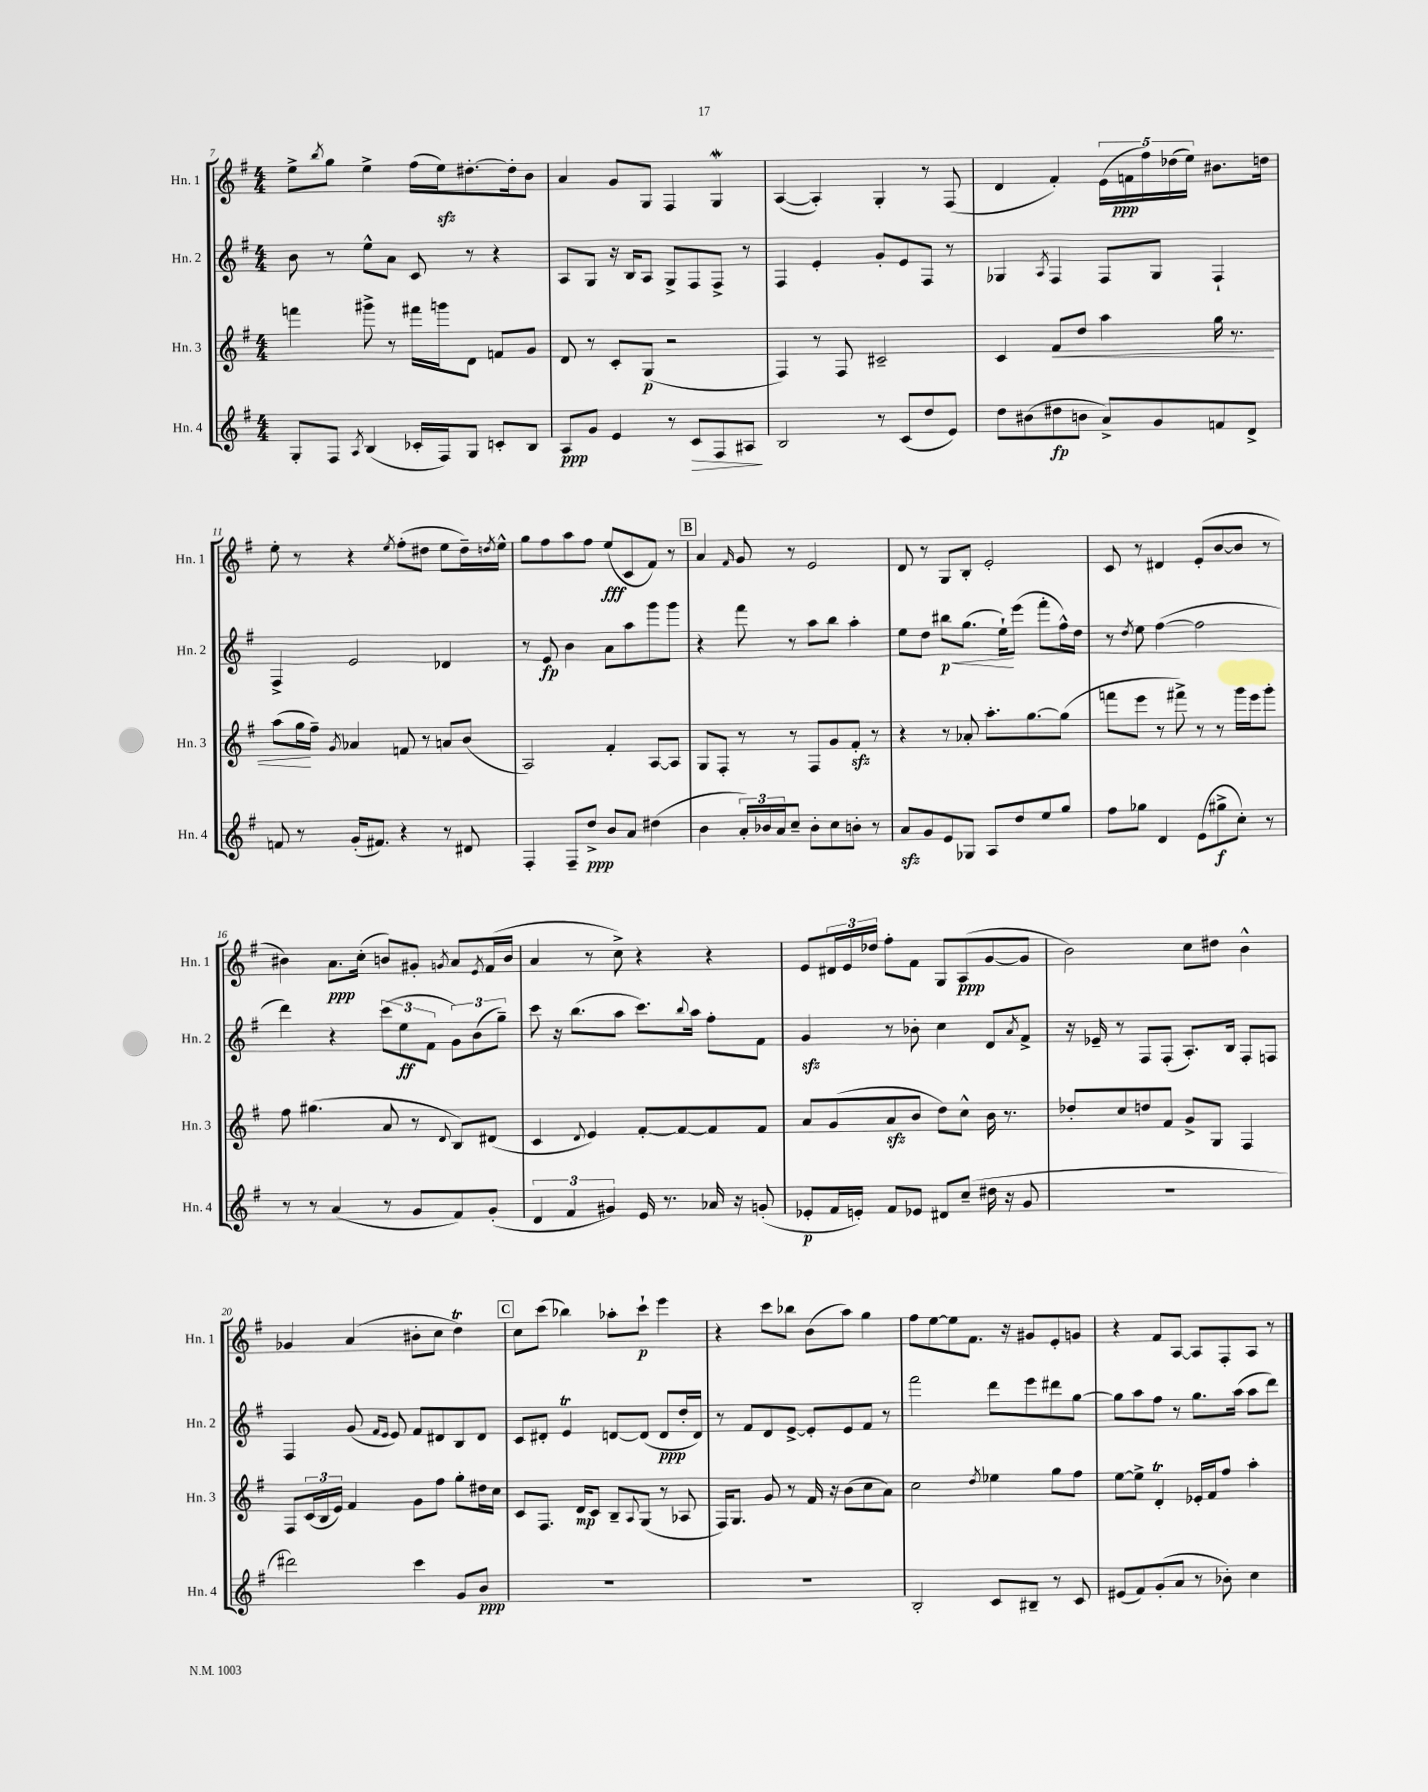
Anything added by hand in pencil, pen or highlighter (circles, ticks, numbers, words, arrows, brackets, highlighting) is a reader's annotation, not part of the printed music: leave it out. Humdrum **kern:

**kern	**kern	**kern	**kern
*staff4	*staff3	*staff2	*staff1
*clefG2	*clefG2	*clefG2	*clefG2
*k[f#]	*k[f#]	*k[f#]	*k[f#]
*M4/4	*M4/4	*M4/4	*M4/4
8G'	4fff	8b	8ee^
.	.	.	8qbb
8F#	.	8r	8gg
8qA	.	.	.
(4B	8ggg#^	8ee^^	4ee^
.	8r	8a	.
16c-'	16fff#	8c	(16ff#
16F#)	16ggg	.	16ee)
8G	8d	8r	[8.dd#'
8c'	8f	4r	.
.	.	.	16dd#']
8B	8g	.	8b
=	=	=	=
8A	8d	8A	4a
8g	8r	8G	.
4e	8c'	16r	8g
.	.	16B	.
.	(8G	8A	8G
8r	2r	8G^	4F#
8c	.	8F#	.
8F#	.	8F#^	4G
8A#	.	8r	.
=	=	=	=
2B	4F#)	4F#	([4A
.	8r	4e'	4A'])
.	8F#	.	.
8r	2c#~	8g'	4G'
(8c	.	8e	.
8dd	.	8F#	8r
8e)	.	8r	(8F#
=	=	=	=
8dd	4c	4G-	4d
(8b#	.	.	.
.	.	8qA	.
8dd#	8f#	4F#	4f#')
8b	8dd	.	.
8a^)	4aa	8F#	(20e
.	.	.	20f
.	.	.	20ff#)
8g	.	8G-	.
.	.	.	(20dd-
.	.	.	20ee)
8f	16gg	4F#`	8.b#
.	8.r	.	.
8d^	.	.	.
.	.	.	16dd
=	=	=	=
8f	(8aa	4F#^	8ee'
8r	16gg	.	8r
.	16ff#~)	.	.
.	8qg	.	.
(16g'	4a-	2e	4r
8.f#)	.	.	.
.	.	.	8qee
4r	8f	.	(8ff#'
.	8r	.	8dd#
8r	8a	4d-	8ee
8d#	(8b	.	16dd#~)
.	.	.	8qdd
.	.	.	16ee^^
=	=	=	=
4F#'	2A)	8r	8gg
.	.	8e	8ff#
8F#~	.	4b	8aa
8dd^	.	.	8ff#
8b	4f#'	8a	(8ee
8a	.	8aa	8c
(4dd#	[8A	8ggg	8f#)
.	8A]	8ggg	8r
=	=	=	=
4b	8G	4r	4a
.	8F#'	.	.
.	.	.	16qqf#
24a')	8r	8fff#	8g
24b-	.	.	.
24a	.	.	.
8cc~	8r	8r	8r
8b-'	8F#	8aa	2e
8cc	8g	8bb	.
8b'	8f#'	4aa'	.
8r	8r	.	.
=	=	=	=
8a	4r	8ee	8d
8g	.	8dd	8r
8e	8r	8bb#	8G
8G-	8a-'	(8.gg	8B'
8A	8.aa'	.	2e'
.	.	16ee`)	.
8dd	.	(8eee	.
.	[8.gg	.	.
8ee	.	8fff#'	.
8gg	(8gg]	16ff#^^)	.
.	.	16dd	.
=	=	=	=
8ff#	8fff	8r	8c
.	.	8qdd	.
8gg-	8eee	8ee	8r
4d	8r	([4ff#	4d#
.	8fff#^)	.	.
(8e	8r	2ff#]	(8e'
8gg#^	8r	.	[8b
8cc')	16ggg	.	8b]
.	16eee	.	.
8r	8ggg'	.	8r
=	=	=	=
8r	8ff#	4ddd)	4b#)
8r	(4.gg#	.	.
(4a	.	4r	8.a
.	.	.	(16cc'
8r	8a	(12ccc	8b)
.	.	12ee	.
8g	8r	.	8g#'
.	.	12f#	.
.	8qqd	.	8qg
8f#)	8B)	12g)	8a
.	.	(12b	.
.	.	.	8qe
(8g'	(8d#	.	(16f#
.	.	12gg~)	.
.	.	.	16b
=	=	=	=
6d	4c	8ccc	4a
.	.	16r	.
6f#	.	.	.
.	.	(8.bb	.
.	8qqd	.	.
.	4e)	.	8r
6g#)	.	.	.
.	.	8aa	8cc^)
16e	[8f#'	8.ccc)	4r
8.r	.	.	.
.	8f#_	.	.
.	.	8qqbb	.
.	.	16aa	.
16a-	8f#]	8ff#'	4r
16r	.	.	.
(8g'	8f#	8f#	.
=	=	=	=
8e-'	8a	4g	8e
16f#	(8g	.	24d#
.	.	.	24e
16e')	.	.	.
.	.	.	24dd-
8f#	8a	8r	8ff#'
8e-	8b	8b-'	8f#
8d#	8dd)	4cc	8G
(8cc~	8cc^^	.	(8A
16dd#	16b	8d	[8g
16r	8.r	.	.
.	.	8qa	.
8g	.	8f#^	8g]
=	=	=	=
1r	8dd-'	16r	2b)
.	.	16e-~	.
.	8cc	8r	.
.	8dd	8F#	.
.	8f#	(8F#'	.
.	8g^	8.A')	8cc
.	8G	.	8dd#
.	.	16B	.
.	4F#	8F#'	4b^^
.	.	8F	.
=	=	=	=
2ddd#)	8F#	4F#	4g-
.	(24c	.	.
.	24B	.	.
.	24e)	.	.
.	4f#	(8g	(4a
.	.	16qqf#	.
.	.	16qqe	.
.	.	8e)	.
4ccc	8g	8f#	8b#'
.	8ff#	8d#	8cc
8g	8gg'	8B	4dd)
8b	16dd#	8d#	.
.	16cc	.	.
=	=	=	=
1r	8c	8c	8cc
.	8.F#	8d#'	(8ccc
.	.	4e	4bb-)
.	16d	.	.
.	8c	.	.
.	8B~	[8d	8aa-'
.	8qqA	.	.
.	(8G	(8d]	8ccc`
.	8r	8d	4eee
.	8A-	16dd'	.
.	.	16d)	.
=	=	=	=
1r	16F#)	8r	4r
.	8.G	.	.
.	.	8f#	.
.	8g	8d	8ccc
.	8r	[8e^	8bb-
.	16f#	8e']	(8b
.	16r	.	.
.	(8b	8e	8aa)
.	8cc	8f#	4gg
.	8a)	8r	.
=	=	=	=
2B'	2cc	2fff#	8ff#
.	.	.	[8ee
.	.	.	8ee]
.	.	.	8.f#
.	8qdd	.	.
8c	4ee-	8ddd	.
.	.	.	16r
8B#~	.	8eee	8g#
8r	8gg	8ddd#	8e'
8c	8ff#	[8gg	8g
=	=	=	=
(8e#	[8ee	8gg]	4r
8f#)	8ee^]	8aa	.
(8g'	4d'	8ff#	8f#
8a	.	8r	[8A
8r	16e-'	8.gg	8A]
.	16f#	.	.
8b-')	8ff#	.	8F#'
.	.	(16aa	.
4cc	4aa'	8aa	8A
.	.	8ddd)	8r
==	==	==	==
*-	*-	*-	*-
